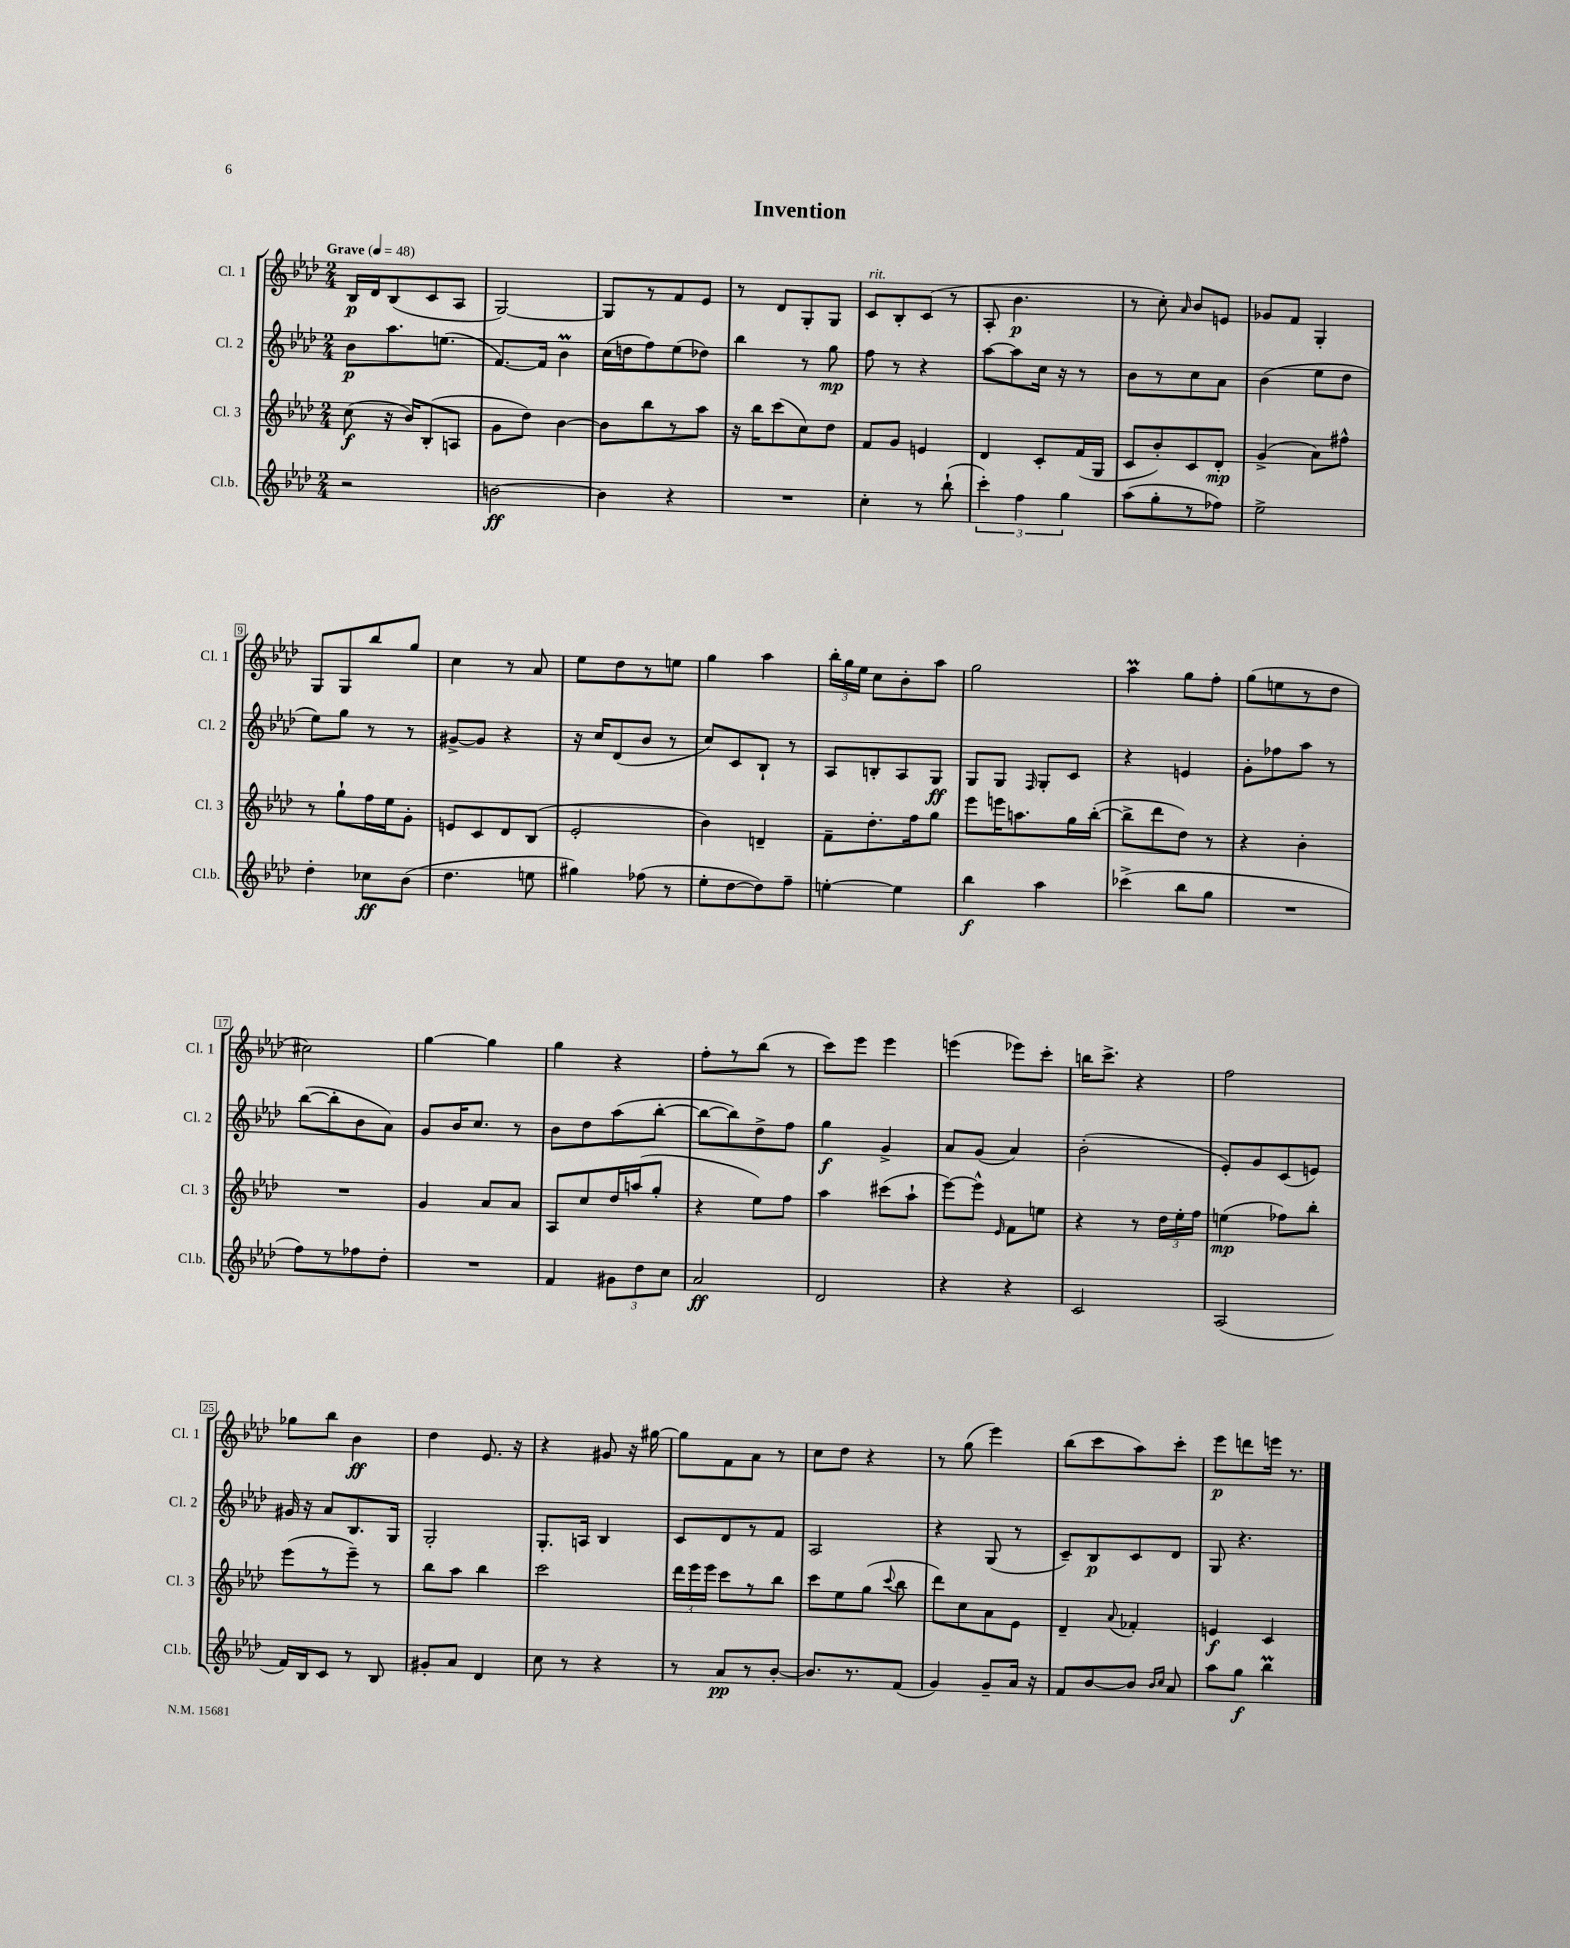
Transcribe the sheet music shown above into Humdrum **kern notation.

**kern	**dynam	**kern	**dynam	**kern	**dynam	**kern	**dynam
*part4	*part4	*part3	*part3	*part2	*part2	*part1	*part1
*staff4	*staff4	*staff3	*staff3	*staff2	*staff2	*staff1	*staff1
*I"Cl.b.	*	*I"Cl. 3	*	*I"Cl. 2	*	*I"Cl. 1	*
*I'Cl.b.	*	*I'Cl. 3	*	*I'Cl. 2	*	*I'Cl. 1	*
*clefG2	*	*clefG2	*	*clefG2	*	*clefG2	*
*k[b-e-a-d-]	*	*k[b-e-a-d-]	*	*k[b-e-a-d-]	*	*k[b-e-a-d-]	*
*M2/4	*	*M2/4	*	*M2/4	*	*M2/4	*
*MM48	*	*MM48	*	*MM48	*	*MM48	*
=1	=1	=1	=1	=1	=1	=1	=1
!	!	!	!	!	!	!LO:TX:a:B:t=Grave	!
2r	.	(8cc\	f	8b-\L	p	16B-/LL	p
.	.	.	.	.	.	16d-/J	.
.	.	16r	.	8.aa-\	.	(8B-/	.
.	.	16b-/KL)	.	.	.	.	.
.	.	(8B-'/	.	.	.	8c/	.
.	.	.	.	(8.een\J	.	.	.
.	.	8An/J	.	.	.	8A-/J	.
=2	=2	=2	=2	=2	=2	=2	=2
[2bn\	ff	8g\L	.	[8.f/L)	.	[2G/)	.
.	.	8dd-\J)	.	.	.	.	.
.	.	.	.	16f/Jk]	.	.	.
.	.	[4b-\	.	4b-M\	.	.	.
=3	=3	=3	=3	=3	=3	=3	=3
4b\]	.	8b-\L]	.	(16cc\LL	.	8G/L]	.
.	.	.	.	16ddn\J	.	.	.
.	.	8bb-\	.	8ff\)	.	8r	.
4r	.	8r	.	(8ee-\	.	8f/	.
.	.	8aa-\J	.	8dd-X\J)	.	8e-/J	.
=4	=4	=4	=4	=4	=4	=4	=4
2r	.	16r	.	4bb-\	.	8r	.
.	.	16bb-\KL	.	.	.	.	.
.	.	(8ccc\	.	.	.	8d-/L	.
.	.	8cc\)	.	8r	.	8G'/	.
.	.	8dd-\J	.	8gg\	mp	8G/J	.
=5	=5	=5	=5	=5	=5	=5	=5
!	!	!	!	!	!	!LO:TX:a:i:t=rit.	!
4cc'\	.	8f/L	.	8ff\	.	8c/L	.
.	.	8g/J	.	8r	.	8B-'/	.
8r	.	4en/	.	4r	.	(8c/J	.
(8bb-`\	.	.	.	.	.	8r	.
=6	=6	=6	=6	=6	=6	=6	=6
6ccc'\)	.	4d-/	.	[8aa-\L	.	8A-'/	.
.	.	.	.	8aa-\]	.	4.b-\	p
6ff\	.	.	.	.	.	.	.
.	.	8c'/L	.	16cc\Jk	.	.	.
.	.	.	.	16r	.	.	.
6gg\	.	.	.	.	.	.	.
.	.	(16f/L	.	8r	.	.	.
.	.	16G/JJ	.	.	.	.	.
=7	=7	=7	=7	=7	=7	=7	=7
(8aa-\L	.	8c/L	.	8b-\L	.	8r	.
8gg'\	.	8b-'/)	.	8r	.	8cc'\)	.
.	.	.	.	.	.	16qqa-/	.
8r	.	8c/	.	8cc\	.	8b-/L	.
8ff-X\J)	.	8d-'/J	mp	8a-\J	.	8en/J	.
=8	=8	=8	=8	=8	=8	=8	=8
2ee-^\	.	(4g^/	.	(4b-\	.	8g-X/L	.
.	.	.	.	.	.	8f/J	.
.	.	8a-\L)	.	8ee-\L	.	4G'/	.
.	.	8ff#X^^\J	.	8dd-\J	.	.	.
!!LO:LB:g=z
=9	=9	=9	=9	=9	=9	=9	=9
4dd-'\	.	8r	.	8ee-\L)	.	8G/L	.
.	.	8gg`\L	.	8gg\J	.	8G/	.
8cc-X\L	ff	16ff\L	.	8r	.	8bb-/	.
.	.	16ee-\J	.	.	.	.	.
(8b-\J	.	8g'\J	.	8r	.	8gg/J	.
=10	=10	=10	=10	=10	=10	=10	=10
4.dd-\	.	8en/L	.	[8g#X^/L	.	4cc\	.
.	.	8c/	.	8g#/J]	.	.	.
.	.	8d-/	.	4r	.	8r	.
8een\	.	(8B-/J	.	.	.	8a-/	.
=11	=11	=11	=11	=11	=11	=11	=11
4gg#X\)	.	2e-'/	.	16r	.	8ee-\L	.
.	.	.	.	16cc/KL	.	.	.
.	.	.	.	(8d-/	.	8dd-\	.
(8ff-X\	.	.	.	8b-/J	.	8r	.
8r	.	.	.	8r	.	8een\J	.
=12	=12	=12	=12	=12	=12	=12	=12
8ee-'\L	.	4b-\)	.	8cc/L)	.	4gg\	.
[8dd-\	.	.	.	8c/	.	.	.
8dd-\])	.	4dn~/	.	8B-`/J	.	4aa-\	.
8ff~\J	.	.	.	8r	.	.	.
=13	=13	=13	=13	=13	=13	=13	=13
[4een'\	.	8f~\L	.	8A-/L	.	24bb-'\LL	.
.	.	.	.	.	.	24gg\	.
.	.	.	.	.	.	24ee-\JJ	.
.	.	8.dd-'\	.	8Bn'/	.	8cc\L	.
4ee\]	.	.	.	8A-/	.	8b-'\	.
.	.	16ff\k	.	.	.	.	.
.	.	8gg\J	.	8G/J	ff	8aa-\J	.
=14	=14	=14	=14	=14	=14	=14	=14
4bb-\	f	8eee-\L	.	8G/L	.	2gg\	.
.	.	16eeen\K	.	8G/J	.	.	.
.	.	8.aan\	.	.	.	.	.
.	.	.	.	16qqF/	.	.	.
4aa-\	.	.	.	8G'/L	.	.	.
.	.	16gg\L	.	8c/J	.	.	.
.	.	([16bb-'\JJ	.	.	.	.	.
=15	=15	=15	=15	=15	=15	=15	=15
(4ccc-X^\	.	8bb-^\L]	.	4r	.	4aa-M\	.
.	.	8ddd-\	.	.	.	.	.
8bb-\L	.	8dd-\J)	.	4en/	.	8gg\L	.
8gg\J	.	8r	.	.	.	8ff'\J	.
=16	=16	=16	=16	=16	=16	=16	=16
2r	.	4r	.	8g'\L	.	(8gg\L	.
.	.	.	.	8ff-X\	.	8een\	.
.	.	4b-'\	.	8aa-\J	.	8r	.
.	.	.	.	8r	.	8dd-\J	.
!!LO:LB:g=z
=17	=17	=17	=17	=17	=17	=17	=17
8ff\L)	.	2r	.	([8bb-\L	.	2cc#X\)	.
8r	.	.	.	8bb-'\]	.	.	.
8ff-X\	.	.	.	8b-\	.	.	.
8dd-'\J	.	.	.	8a-\J)	.	.	.
=18	=18	=18	=18	=18	=18	=18	=18
2r	.	4g/	.	8g/L	.	[4gg\	.
.	.	.	.	16b-/K	.	.	.
.	.	.	.	8.cc/J	.	.	.
.	.	8a-/L	.	.	.	4gg\]	.
.	.	8a-/J	.	8r	.	.	.
=19	=19	=19	=19	=19	=19	=19	=19
4f/	.	8A-/L	.	8b-\L	.	4gg\	.
.	.	8cc/	.	8dd-\	.	.	.
12g#X\L	.	16dd-/L	.	(8aa-\	.	4r	.
.	.	(16aan/J	.	.	.	.	.
12dd-\	.	.	.	.	.	.	.
.	.	8gg'/J	.	[8bb-'\J	.	.	.
12cc\J	.	.	.	.	.	.	.
=20	=20	=20	=20	=20	=20	=20	=20
2a-/	ff	4r	.	8bb-\L_	.	8ff'\L	.
.	.	.	.	8bb-\])	.	8r	.
.	.	8ee-\L)	.	8dd-^\	.	(8bb-\J	.
.	.	8ff\J	.	8ff\J	.	8r	.
=21	=21	=21	=21	=21	=21	=21	=21
2d-/	.	4aa-\	.	4gg\	f	8ccc\L)	.
.	.	.	.	.	.	8eee-\J	.
.	.	(8ccc#X\L	.	4g^/	.	4eee-\	.
.	.	8aa-`\J	.	.	.	.	.
=22	=22	=22	=22	=22	=22	=22	=22
4r	.	[8eee-\L)	.	8a-/L	.	(4eeen\	.
.	.	8eee-^^\J]	.	(8g/J	.	.	.
.	.	16qqe-/	.	.	.	.	.
4r	.	8f\L	.	4a-/)	.	8eee-X\L)	.
.	.	8een\J	.	.	.	8ccc'\J	.
=23	=23	=23	=23	=23	=23	=23	=23
2c/	.	4r	.	(2b-'\	.	16bbn\KL	.
.	.	.	.	.	.	8.ccc^\J	.
.	.	8r	.	.	.	4r	.
.	.	24dd-\LL	.	.	.	.	.
.	.	24ee-'\	.	.	.	.	.
.	.	24ff\JJ	.	.	.	.	.
=24	=24	=24	=24	=24	=24	=24	=24
(2A-/	.	(4een\	mp	8e-'/L)	.	2ff\	.
.	.	.	.	8g/	.	.	.
.	.	8ff-X\L)	.	(8c/	.	.	.
.	.	8bb-'\J	.	8en/J)	.	.	.
!!LO:LB:g=z
=25	=25	=25	=25	=25	=25	=25	=25
16f/LL)	.	(8eee-\L	.	16g#X/	.	8gg-X\L	.
16B-/J	.	.	.	16r	.	.	.
8c/J	.	8r	.	8a-/L	.	8bb-\J	.
8r	.	8eee-~\J)	.	8.B-/	.	4b-\	ff
8B-/	.	8r	.	.	.	.	.
.	.	.	.	16G/Jk	.	.	.
=26	=26	=26	=26	=26	=26	=26	=26
8g#X'/L	.	8bb-\L	.	2G'/	.	4dd-\	.
8a-/J	.	8aa-\J	.	.	.	.	.
4d-/	.	4bb-\	.	.	.	8.e-/	.
.	.	.	.	.	.	16r	.
=27	=27	=27	=27	=27	=27	=27	=27
8cc\	.	2ccc\	.	8.G'/L	.	4r	.
8r	.	.	.	.	.	.	.
.	.	.	.	16An/Jk	.	.	.
4r	.	.	.	4B-/	.	8g#X/	.
.	.	.	.	.	.	16r	.
.	.	.	.	.	.	[16gg#X\	.
=28	=28	=28	=28	=28	=28	=28	=28
8r	.	24ddd-\LL	.	8c/L	.	8gg#\L]	.
.	.	24eee-\	.	.	.	.	.
.	.	24eee-\JJ	.	.	.	.	.
8a-/L	pp	8ccc\L	.	8d-/	.	8f\	.
8r	.	8r	.	8r	.	8a-\J	.
[8b-'/J	.	8bb-\J	.	8f/J	.	8r	.
=29	=29	=29	=29	=29	=29	=29	=29
8.b-/L]	.	8ccc\L	.	2A-/	.	8cc\L	.
.	.	8ee-\	.	.	.	8dd-\J	.
8.r	.	.	.	.	.	.	.
.	.	(8gg\J	.	.	.	4r	.
.	.	8qqccc/	.	.	.	.	.
(8f/J	.	8bb-\	.	.	.	.	.
=30	=30	=30	=30	=30	=30	=30	=30
4g/)	.	8ddd-\L)	.	4r	.	8r	.
.	.	8cc\	.	.	.	(8gg\	.
8g~/L	.	8a-\	.	(8G/	.	4eee-\)	.
16a-/Jk	.	8e-\J	.	8r	.	.	.
16r	.	.	.	.	.	.	.
=31	=31	=31	=31	=31	=31	=31	=31
8f/L	.	4d-~/	.	8c~/L)	.	(8bb-\L	.
[8b-/	.	.	.	8B-/	p	8ccc\	.
.	.	8qqa-/	.	.	.	.	.
8b-/J]	.	4f-X'/	.	8c/	.	8aa-\)	.
16qqb-/LL	.	.	.	.	.	.	.
16qqcc/JJ	.	.	.	.	.	.	.
8a-/	.	.	.	8d-/J	.	8ccc'\J	.
=32	=32	=32	=32	=32	=32	=32	=32
8aa-\L	.	4en/	f	8G/	.	8eee-\L	p
8gg\J	f	.	.	4.r	.	8dddn\	.
4bb-M\	.	4c/	.	.	.	16eeen\Jk	.
.	.	.	.	.	.	8.r	.
==	==	==	==	==	==	==	==
*-	*-	*-	*-	*-	*-	*-	*-
